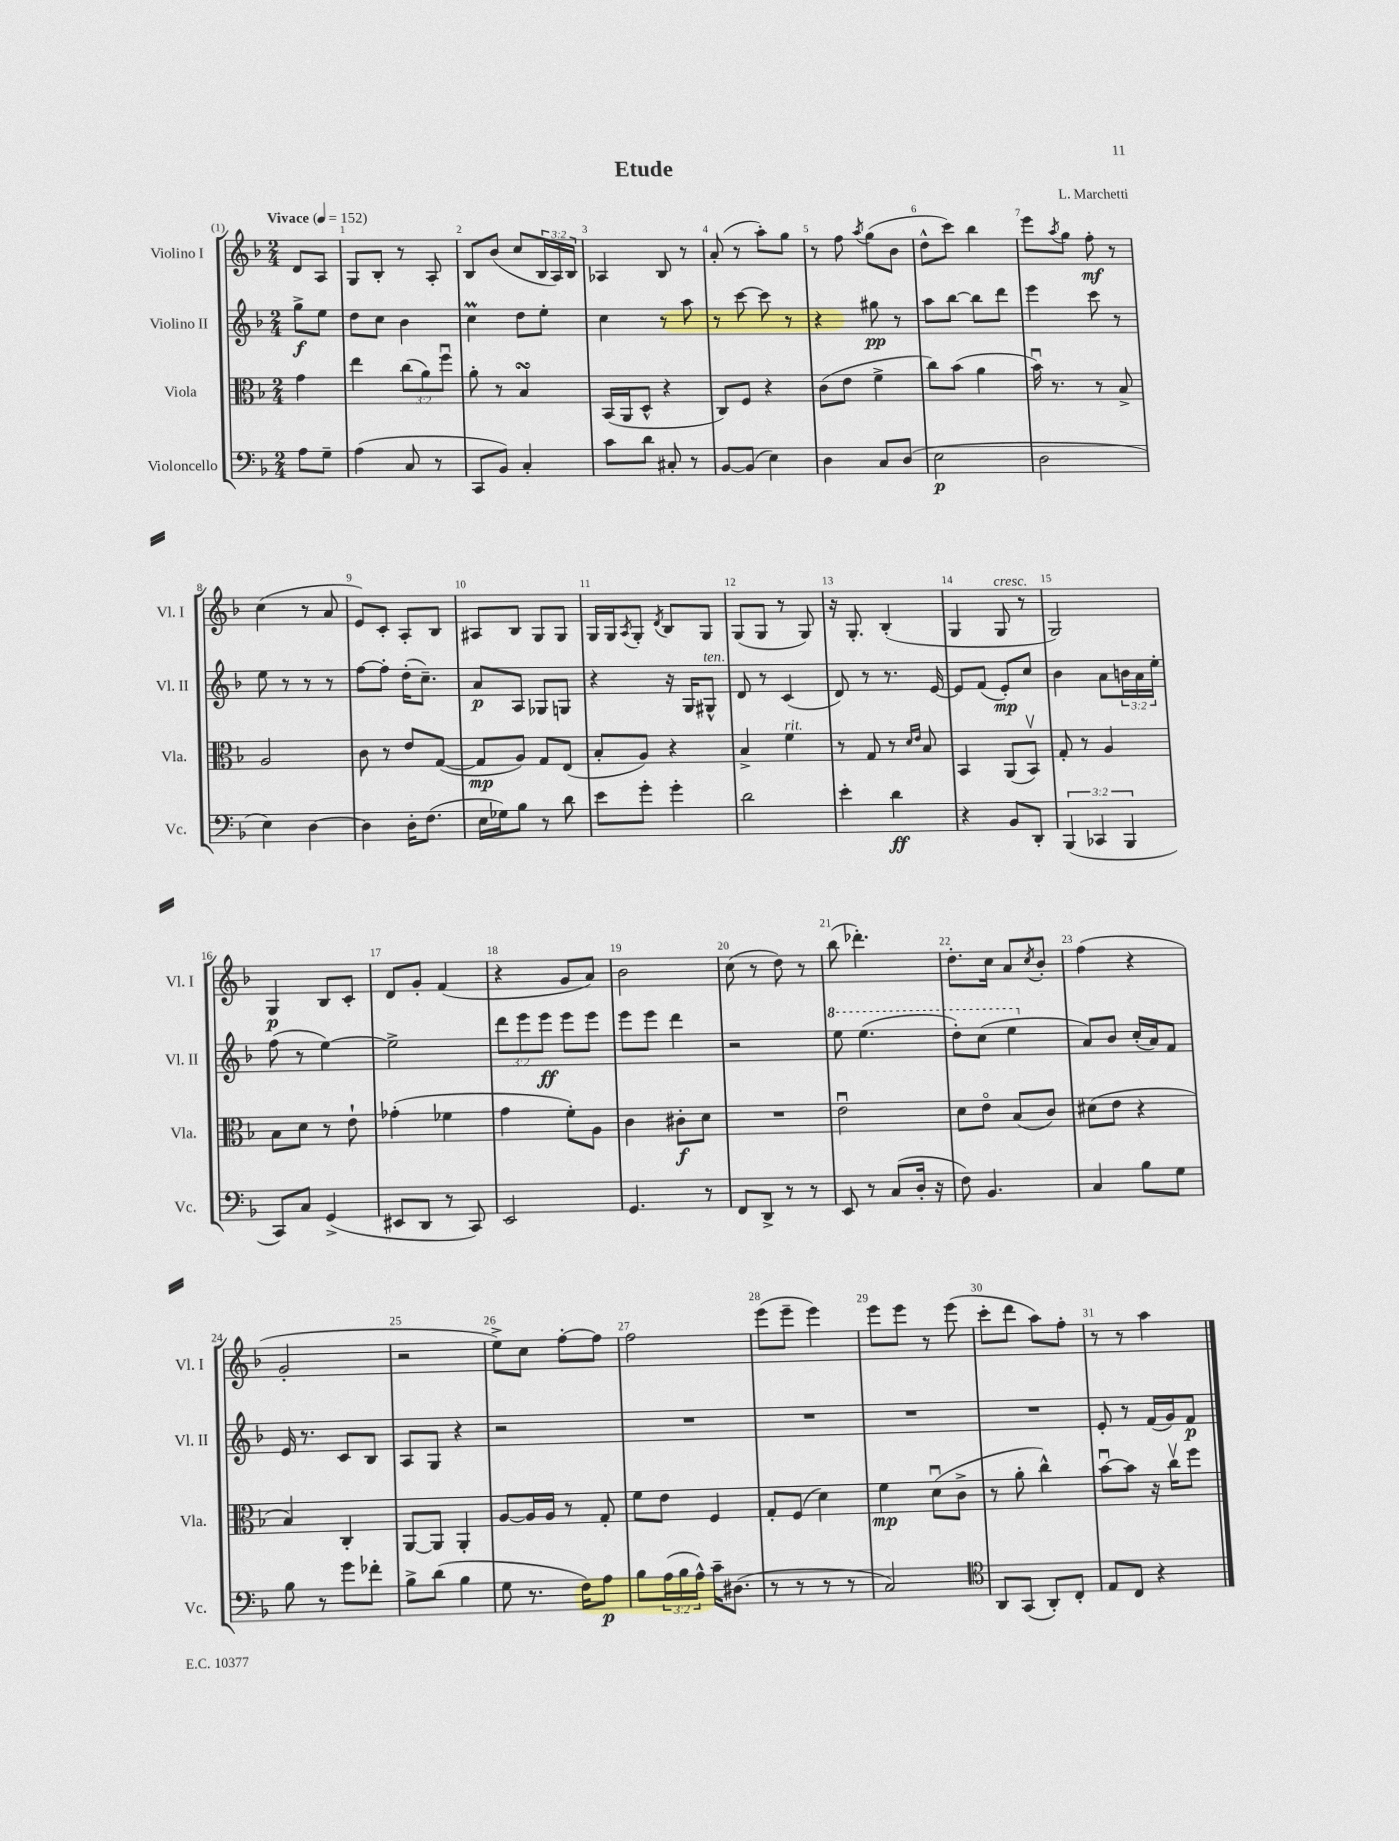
\header { title = "Etude" composer = "L. Marchetti" }
<<
\new StaffGroup <<
\new Staff = "s0" \with { instrumentName = "Violino I" shortInstrumentName = "Vl. I" } {
    \clef treble \key f \major \numericTimeSignature \time 2/4 \override Staff.TupletNumber.text = #tuplet-number::calc-fraction-text \partial 4 \tempo "Vivace" 4 = 152
    d'8 a8 |
    g8 bes8-. r8 a8-. |
    bes8 bes'8( c''8 \tuplet 3/2 { bes16 a16) bes16 } |
    aes4 bes8 r8 |
    a'8-.( r8 a''8-.) g''8 |
    r8 f''8 \acciaccatura { a''8 } g''8( bes'8 |
    d''8-^ c'''8) bes''4 |
    e'''8 \acciaccatura { a''8 } g''8 f''8-.\mf r8 |
    c''4( r8 a'8 |
    e'8) c'8-. a8-. bes8 |
    ais8 bes8 g8 g8 |
    g16 g16 \acciaccatura { a8 } g8-. \acciaccatura { d'8 } bes8 g8 |
    g8( g8 r8 g8) |
    r16 g8.-. bes4-.( |
    g4 g8^\markup { \italic "cresc." } r8 |
    g2) |
    g4\p bes8 c'8-. |
    d'8 g'8-. f'4( |
    r4 g'8 a'8) |
    bes'2 |
    c''8( r8 d''8) r8 |
    bes''8( des'''4.-.) |
    d''8.-. c''16 a'8 \acciaccatura { c''8 } bes'8-. |
    f''4( r4 |
    g'2-. |
    r2 |
    e''8->) c''8 f''8~-. f''8 |
    f''2 |
    e'''8( e'''8-- e'''4) |
    e'''8 e'''8 r8 e'''8( |
    c'''8-. d'''8 a''8) f''8-. |
    r8 r8 a''4 \bar "|." |
}
\new Staff = "s1" \with { instrumentName = "Violino II" shortInstrumentName = "Vl. II" } {
    \clef treble \key f \major \numericTimeSignature \time 2/4 \override Staff.TupletNumber.text = #tuplet-number::calc-fraction-text \partial 4
    g''8->\f e''8 |
    d''8 c''8 bes'4 |
    c''4\prall d''8 e''8-. |
    c''4 r8 a''8 |
    r8 c'''8~ c'''8 r8 |
    r4 gis''8\pp r8 |
    a''8 bes''8~ bes''8 d'''8 |
    e'''4 c'''8 r8 |
    e''8 r8 r8 r8 |
    f''8~ f''8-. d''16-.( c''8.--) |
    a'8\p a8 ges8 g8 |
    r4 r16 g16 gis8-^^\markup { \italic "ten." } |
    d'8 r8 c'4( |
    d'8) r8 r8. e'16~ |
    e'8 f'8( e'8-.\mp) c''8 |
    bes'4 a'8 \tuplet 3/2 { b'16 a'16 e''16-. } |
    f''8( r8 e''4~) |
    e''2-> |
    \tuplet 3/2 { d'''8 e'''8 e'''8\ff } e'''8 e'''8 |
    e'''8 e'''8 d'''4 |
    r2 |
    \ottava #1 e'''8 e'''4.( |
    d'''8-.) c'''8( e'''4 \ottava #0 |
    a'8) bes'8 c''16-.( a'16) f'8 |
    e'16 r8. c'8 bes8 |
    a8 g8 r4 |
    r2 |
    R2 |
    R2 |
    R2 |
    R2 |
    e'8-. r8 f'16( g'16) f'8\p \bar "|." |
}
\new Staff = "s2" \with { instrumentName = "Viola" shortInstrumentName = "Vla." } {
    \clef alto \key f \major \numericTimeSignature \time 2/4 \override Staff.TupletNumber.text = #tuplet-number::calc-fraction-text \partial 4
    g'4 |
    e''4 \tuplet 3/2 { c''8( a'8) f''8\downbow } |
    a'8-. r8 bes4\turn |
    bes,16( a,16 d8-^ r4 |
    c8) f8 r4 |
    c'8( e'8 f'4-> |
    c''8) bes'8( a'4 |
    bes'16\downbow) r8. r8 bes8-> |
    a2 |
    c'8 r8 e'8 g8~( |
    g8\mp a8) g8 e8( |
    bes8-. a8) r4 |
    bes4-> f'4^\markup { \italic "rit." } |
    r8 g8 r8 \grace { d'16 e'16 } bes8 |
    bes,4 a,8( bes,8\upbow) |
    g8-. r8 a4 |
    bes8 d'8 r8 e'8-! |
    ges'4-.( fes'4 |
    g'4 f'8-.) a8 |
    c'4 cis'8-.\f d'8 |
    R2 |
    e'2\downbow |
    d'8 e'8\flageolet bes8( c'8) |
    dis'8( e'8 r4 |
    bes4) c4-. |
    a,8~ a,8 a,4-. |
    a8~ a16 a16 r8 g8-. |
    f'8 e'8 f4 |
    g8-. f8( d'4) |
    f'4\mp d'8\downbow( c'8-> |
    r8 a'8-. c''4-^) |
    bes'8~\downbow bes'8 r16 c''16\upbow f''8 \bar "|." |
}
\new Staff = "s3" \with { instrumentName = "Violoncello" shortInstrumentName = "Vc." } {
    \clef bass \key f \major \numericTimeSignature \time 2/4 \override Staff.TupletNumber.text = #tuplet-number::calc-fraction-text \partial 4
    a8 g8-- |
    a4( c8 r8 |
    c,8 bes,8) c4-. |
    c'8 d'8 cis8-. r8 |
    bes,8~ bes,8( e4) |
    d4 c8 d8( |
    e2\p |
    d2 |
    e4) d4~ |
    d4 d16-. f8.( |
    e16 ges16) bes8 r8 d'8 |
    e'8 g'8-. g'4-. |
    d'2 |
    e'4-. d'4\ff |
    r4 bes,8 d,8-. |
    \tuplet 3/2 { bes,,4( ces,4 bes,,4 } |
    c,8) c8 g,4->( |
    eis,8 d,8 r8 c,8) |
    e,2 |
    g,4. r8 |
    f,8 d,8-> r8 r8 |
    e,8 r8 c8( d16-. r16 |
    f8) bes,4. |
    c4 bes8 g8 |
    bes8 r8 g'8 fes'8-. |
    bes8-> d'8( bes4 |
    g8 r8. f16) a8\p |
    bes8 \tuplet 3/2 { a16( bes16 a16-^) } c'16-- dis8.( |
    r8 r8 r8 r8 |
    c2) |
    \clef tenor a,8 g,8( a,8-.) c8-. |
    e8 c8 r4 \bar "|." |
}
>>
>>
\layout { \context { \Score \override BarNumber.break-visibility = ##(#f #t #t) barNumberVisibility = #all-bar-numbers-visible } }
